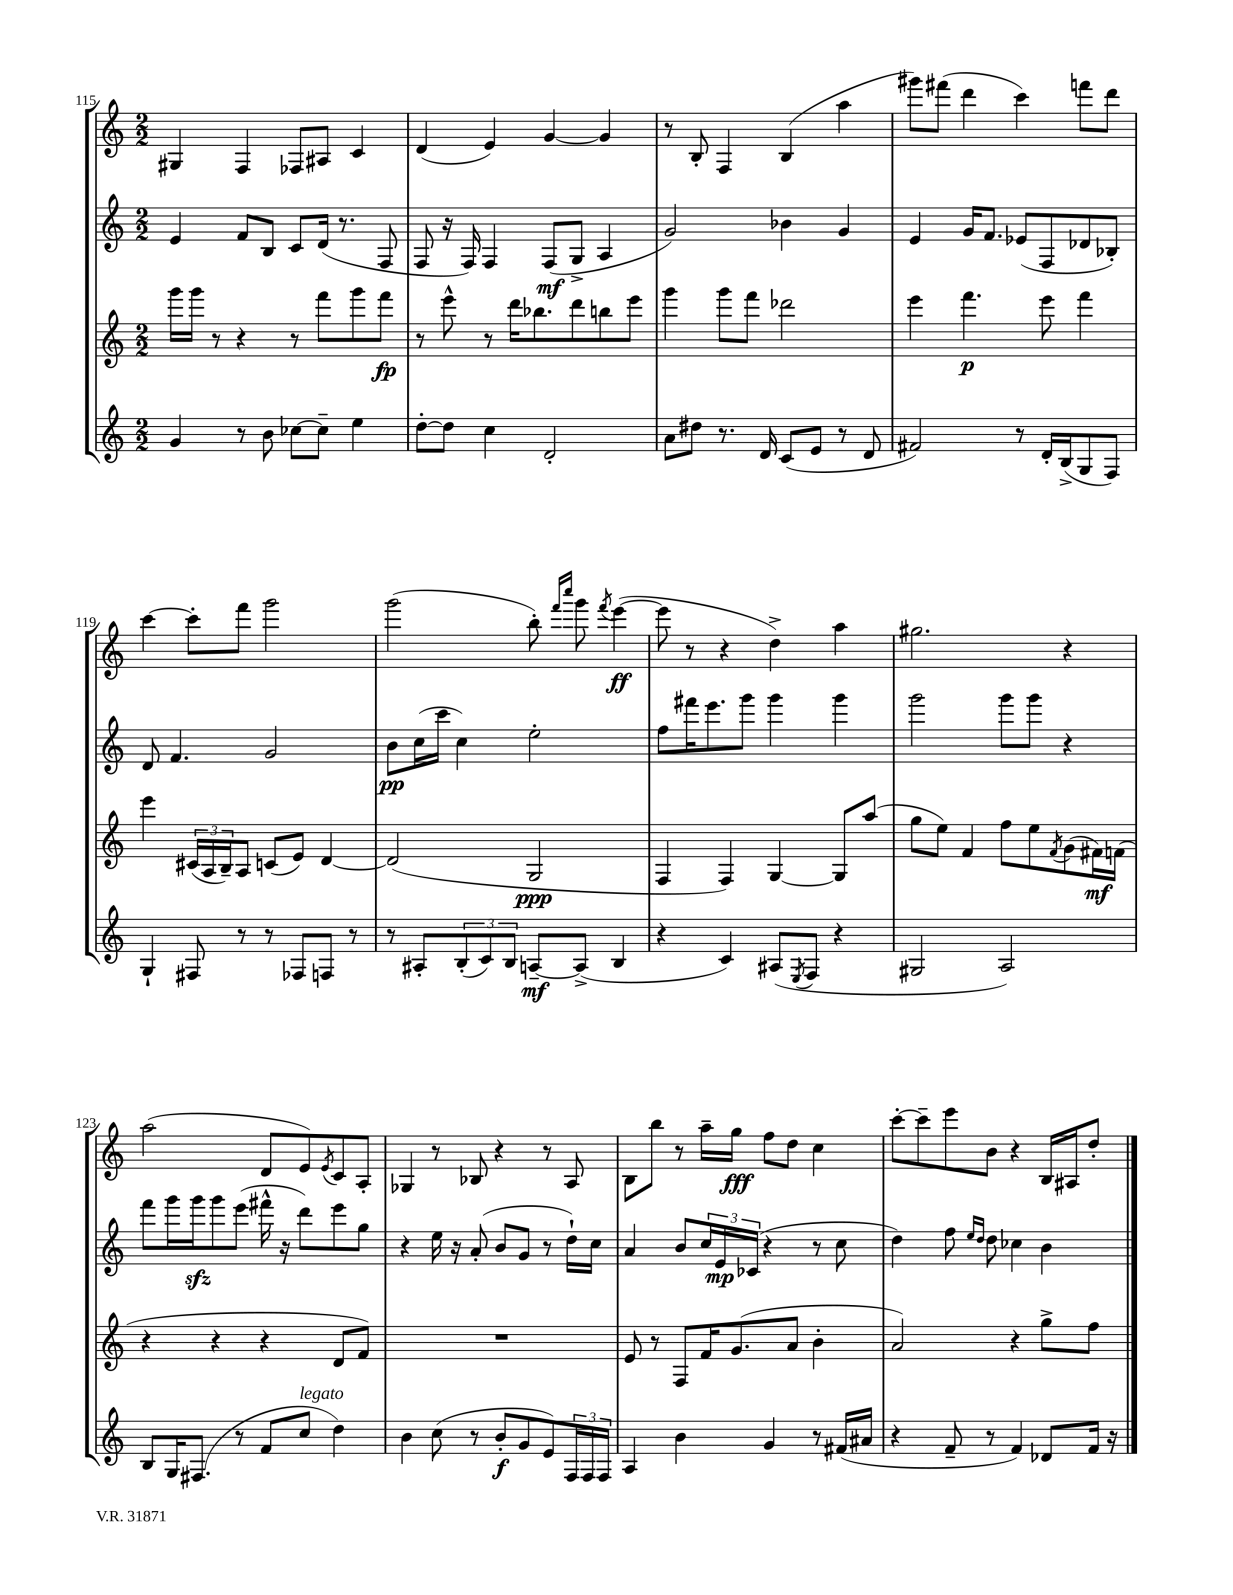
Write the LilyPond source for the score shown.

<<
\new StaffGroup <<
\new Staff = "s0" {
    \clef treble \key c \major \numericTimeSignature \time 2/2
    gis4 f4 fes8 ais8 c'4 |
    d'4( e'4) g'4~ g'4 |
    r8 b8-. f4 b4( a''4 |
    gis'''8) fis'''8( d'''4 c'''4) f'''8 d'''8 |
    c'''4~ c'''8-. f'''8 g'''2 |
    g'''2( b''8-.) \grace { f'''16 c''''16 } g'''8 \acciaccatura { f'''8 } e'''4~\ff( |
    e'''8 r8 r4 d''4->) a''4 |
    gis''2. r4 |
    a''2( d'8 e'8) \acciaccatura { e'8 } c'8 a8-. |
    ges4 r8 bes8 r4 r8 a8 |
    b8 b''8 r8 a''16-- g''16\fff f''8 d''8 c''4 |
    c'''8~-. c'''8-- e'''8 b'8 r4 b16 ais16 d''8-. \bar "|." |
}
\new Staff = "s1" {
    \clef treble \key c \major \numericTimeSignature \time 2/2
    e'4 f'8 b8 c'8 d'16( r8. f8 |
    f8 r16 f16) f4 f8\mf( g8-> a4 |
    g'2) bes'4 g'4 |
    e'4 g'16 f'8. ees'8( f8 des'8 bes8-.) |
    d'8 f'4. g'2 |
    b'8\pp c''16( c'''16 c''4) e''2-. |
    f''8 fis'''16 e'''8. g'''8 g'''4 g'''4 |
    g'''2 g'''8 g'''8 r4 |
    f'''8 g'''16 g'''16\sfz g'''8 e'''8( fis'''16-^ r16 d'''8) e'''8 g''8 |
    r4 e''16 r16 a'8-.( b'8 g'8 r8 d''16-!) c''16 |
    a'4 b'8 \tuplet 3/2 { c''16 e'16\mp ces'16( } r4 r8 c''8 |
    d''4) f''8 \grace { e''16 d''16 } d''8 ces''4 b'4 \bar "|." |
}
\new Staff = "s2" {
    \clef treble \key c \major \numericTimeSignature \time 2/2
    g'''16 g'''16 r8 r4 r8 f'''8 g'''8 f'''8\fp |
    r8 e'''8-^ r8 d'''16 bes''8. d'''8 b''8 e'''8 |
    g'''4 g'''8 f'''8 des'''2 |
    e'''4 f'''4.\p e'''8 f'''4 |
    e'''4 \tuplet 3/2 { cis'16( a16 b16--) } a8 c'8( e'8) d'4~ |
    d'2( g2\ppp |
    f4 f4) g4~ g8 a''8( |
    g''8 e''8) f'4 f''8 e''8 \acciaccatura { f'8 } g'8( fis'16\mf) f'16( |
    r4 r4 r4 d'8 f'8) |
    R1 |
    e'8 r8 f8 f'16 g'8.( a'8 b'4-. |
    a'2) r4 g''8-> f''8 \bar "|." |
}
\new Staff = "s3" {
    \clef treble \key c \major \numericTimeSignature \time 2/2
    g'4 r8 b'8 ces''8~ ces''8-- e''4 |
    d''8~-. d''8 c''4 d'2-. |
    a'8 dis''8 r8. d'16 c'8( e'8 r8 d'8 |
    fis'2) r8 d'16-. b16->( g8 f8) |
    g4-! fis8 r8 r8 fes8 f8 r8 |
    r8 ais8-. \tuplet 3/2 { b8-.( c'8) b8 } a8~--\mf a8->( b4 |
    r4 c'4) ais8( \acciaccatura { e8 } f8 r4 |
    gis2 a2) |
    b8 g16 fis8.( r8 f'8 c''8^\markup { \italic "legato" } d''4) |
    b'4 c''8( r8 b'8-.\f g'8 e'8) \tuplet 3/2 { f16 f16 f16 } |
    a4 b'4 g'4 r8 fis'16( ais'16 |
    r4 f'8-- r8 f'4) des'8 f'16 r16 \bar "|." |
}
>>
>>
\layout { \context { \Score currentBarNumber = #115 } }
